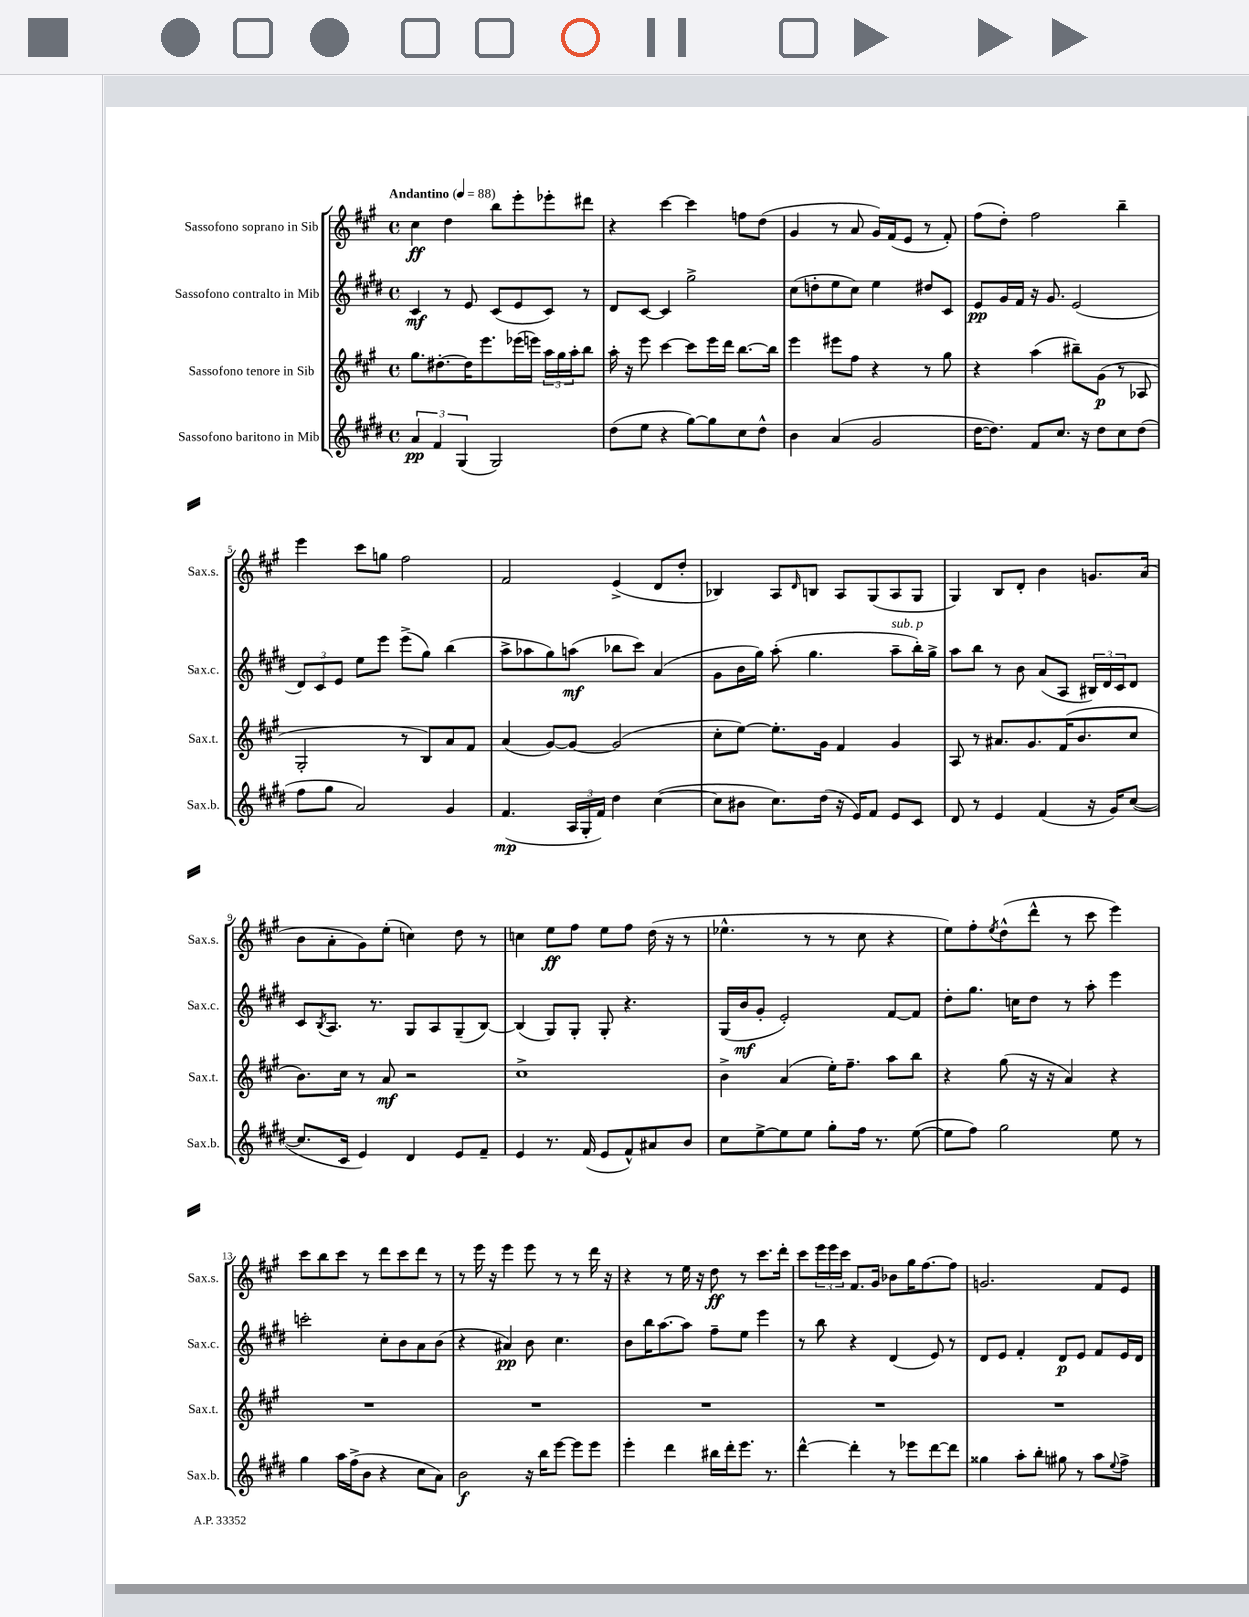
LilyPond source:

<<
\new StaffGroup <<
\new Staff = "s0" \with { instrumentName = "Sassofono soprano in Sib" shortInstrumentName = "Sax.s." } {
    \clef treble \key a \major \defaultTimeSignature \time 4/4 \tempo "Andantino" 4 = 88
    cis''4\ff d''4 b''8 e'''8-. ees'''8-. dis'''8 |
    r4 cis'''4~ cis'''4 f''8 d''8( |
    gis'4 r8 a'8 gis'16) fis'16( e'8 r8 fis'8-.) |
    fis''8( d''8-.) fis''2 b''4-- |
    e'''4 cis'''8 g''8 fis''2 |
    fis'2 e'4->( d'8 d''8-. |
    bes4) a8 \grace { d'16 } b8 a8 gis8( a8 gis8 |
    gis4) b8 d'8-. b'4 g'8. a'16( |
    b'8 a'8-. gis'8) e''8-.( c''4) d''8 r8 |
    c''4 e''8\ff fis''8 e''8 fis''8 d''16( r16 r8 |
    ees''4.-^ r8 r8 cis''8 r4 |
    e''8) fis''8-. \acciaccatura { e''8 } d''8-^( d'''8-^ r8 cis'''8 e'''4) |
    cis'''8 b''8 cis'''8 r8 d'''8 cis'''8 d'''8 r8 |
    r8 e'''16 r16 e'''4 e'''8 r8 r8 d'''16 r16 |
    r4 r8 e''16 r16 d''8\ff r8 cis'''8. d'''16-. |
    cis'''8 \tuplet 3/2 { e'''16 e'''16 cis'''16 } fis'8. gis'16 bes'8 gis''16 fis''8.~ fis''8 |
    g'2. fis'8 e'8 \bar "|." |
}
\new Staff = "s1" \with { instrumentName = "Sassofono contralto in Mib" shortInstrumentName = "Sax.c." } {
    \clef treble \key e \major \defaultTimeSignature \time 4/4
    cis'4\mf r8 e'8 cis'8( e'8 cis'8) r8 |
    dis'8 cis'8~ cis'4 gis''2-> |
    cis''8( d''8-. e''8 cis''8) e''4 dis''8 cis'8 |
    e'8\pp gis'16 fis'16 r16 gis'8. e'2( |
    \tuplet 3/2 { dis'8) cis'8 e'8 } e''8 e'''8 e'''8->( gis''8) b''4( |
    a''8-> aes''8 gis''8) a''8\mf( bes''8 cis'''8) a'4( |
    gis'8 b'16 gis''16) a''8-.( gis''4. a''8--^\markup { \italic "sub. p" } b''16-.) gis''16-> |
    a''8 b''8 r8 b'8 a'8( a8 \tuplet 3/2 { bis16) dis'16 cis'16 } dis'8 |
    cis'8 \acciaccatura { b8 } a8. r8. gis8 a8 gis8--( b8~) |
    b4( gis8) gis8-. gis8-. r4. |
    gis16( b'16\mf gis'8-. e'2-.) fis'8~ fis'8 |
    dis''8-. gis''8. c''16 dis''8 r8 a''8-. e'''4 |
    c'''2-. cis''8-. b'8 a'8 b'8( |
    r4 ais'4\pp) b'8 cis''4. |
    b'8 b''16 a''8.~ a''8 fis''8-- e''8 e'''4 |
    r8 b''8 r4 dis'4( e'8) r8 |
    dis'8 e'8 fis'4-. dis'8\p e'8 fis'8 e'16 dis'16 \bar "|." |
}
\new Staff = "s2" \with { instrumentName = "Sassofono tenore in Sib" shortInstrumentName = "Sax.t." } {
    \clef treble \key a \major \defaultTimeSignature \time 4/4
    gis''8. dis''8.~-. dis''16 e'''8. ees'''16( e'''16) \tuplet 3/2 { a''16 gis''16 a''16-. } b''8 |
    a''16-. r16 e'''8 cis'''4~ cis'''8 e'''16 d'''16 b''8.~ b''16 |
    e'''4 eis'''8 fis''8 r4 r8 gis''8 |
    r4 a''4( bis''8--) gis'8\p( r8 aes8 |
    gis2-. r8 b8) a'8 fis'8 |
    a'4( gis'8~) gis'8~ gis'2( |
    cis''8-. e''8~) e''8.-. gis'16 fis'4 gis'4 |
    a8 r8 ais'8. gis'8. fis'16( b'8. cis''8 |
    b'8.) cis''16 r8 a'8\mf r2 |
    cis''1-> |
    b'4-> a'4( e''16-.) fis''8.-- a''8 b''8 |
    r4 gis''8( r16 r16 a'4) r4 |
    R1 |
    R1 |
    R1 |
    R1 |
    R1 \bar "|." |
}
\new Staff = "s3" \with { instrumentName = "Sassofono baritono in Mib" shortInstrumentName = "Sax.b." } {
    \clef treble \key e \major \defaultTimeSignature \time 4/4
    \tuplet 3/2 { a'4\pp fis'4 gis4( } gis2) |
    dis''8( e''8 r4 gis''8~) gis''8 cis''8 dis''8-^ |
    b'4 a'4( gis'2 |
    dis''16~ dis''8.) fis'8 cis''8. r16 dis''8 cis''8 dis''8( |
    fis''8 gis''8 a'2) gis'4 |
    fis'4.\mp( \tuplet 3/2 { a16 gis16-. fis'16) } dis''4 cis''4~( |
    cis''8 bis'8 cis''8.) dis''16( r16 e'16) fis'8 e'8 cis'8 |
    dis'8 r8 e'4 fis'4( r16 gis'16) cis''8~( |
    cis''8. cis'16 e'4) dis'4 e'8 fis'8-- |
    e'4 r8. fis'16( e'8 fis'8-^) ais'8 b'8 |
    cis''8 e''8~-> e''8 e''8 gis''8-. fis''16 r8. e''8~( |
    e''8 fis''8) gis''2 e''8 r8 |
    gis''4 a''16 fis''16->( b'8 r4 cis''8 a'8) |
    b'2\f r16 b''16 e'''8~ e'''8 e'''8 |
    e'''4-. dis'''4 bis''16 dis'''16-. e'''8. r8. |
    dis'''4~-^ dis'''4-. r8 ees'''8 dis'''8~ dis'''8 |
    gisis''4 a''8-. b''8-. gis''8 r8 a''8 \appoggiatura { e''8 } fis''8-> \bar "|." |
}
>>
>>
